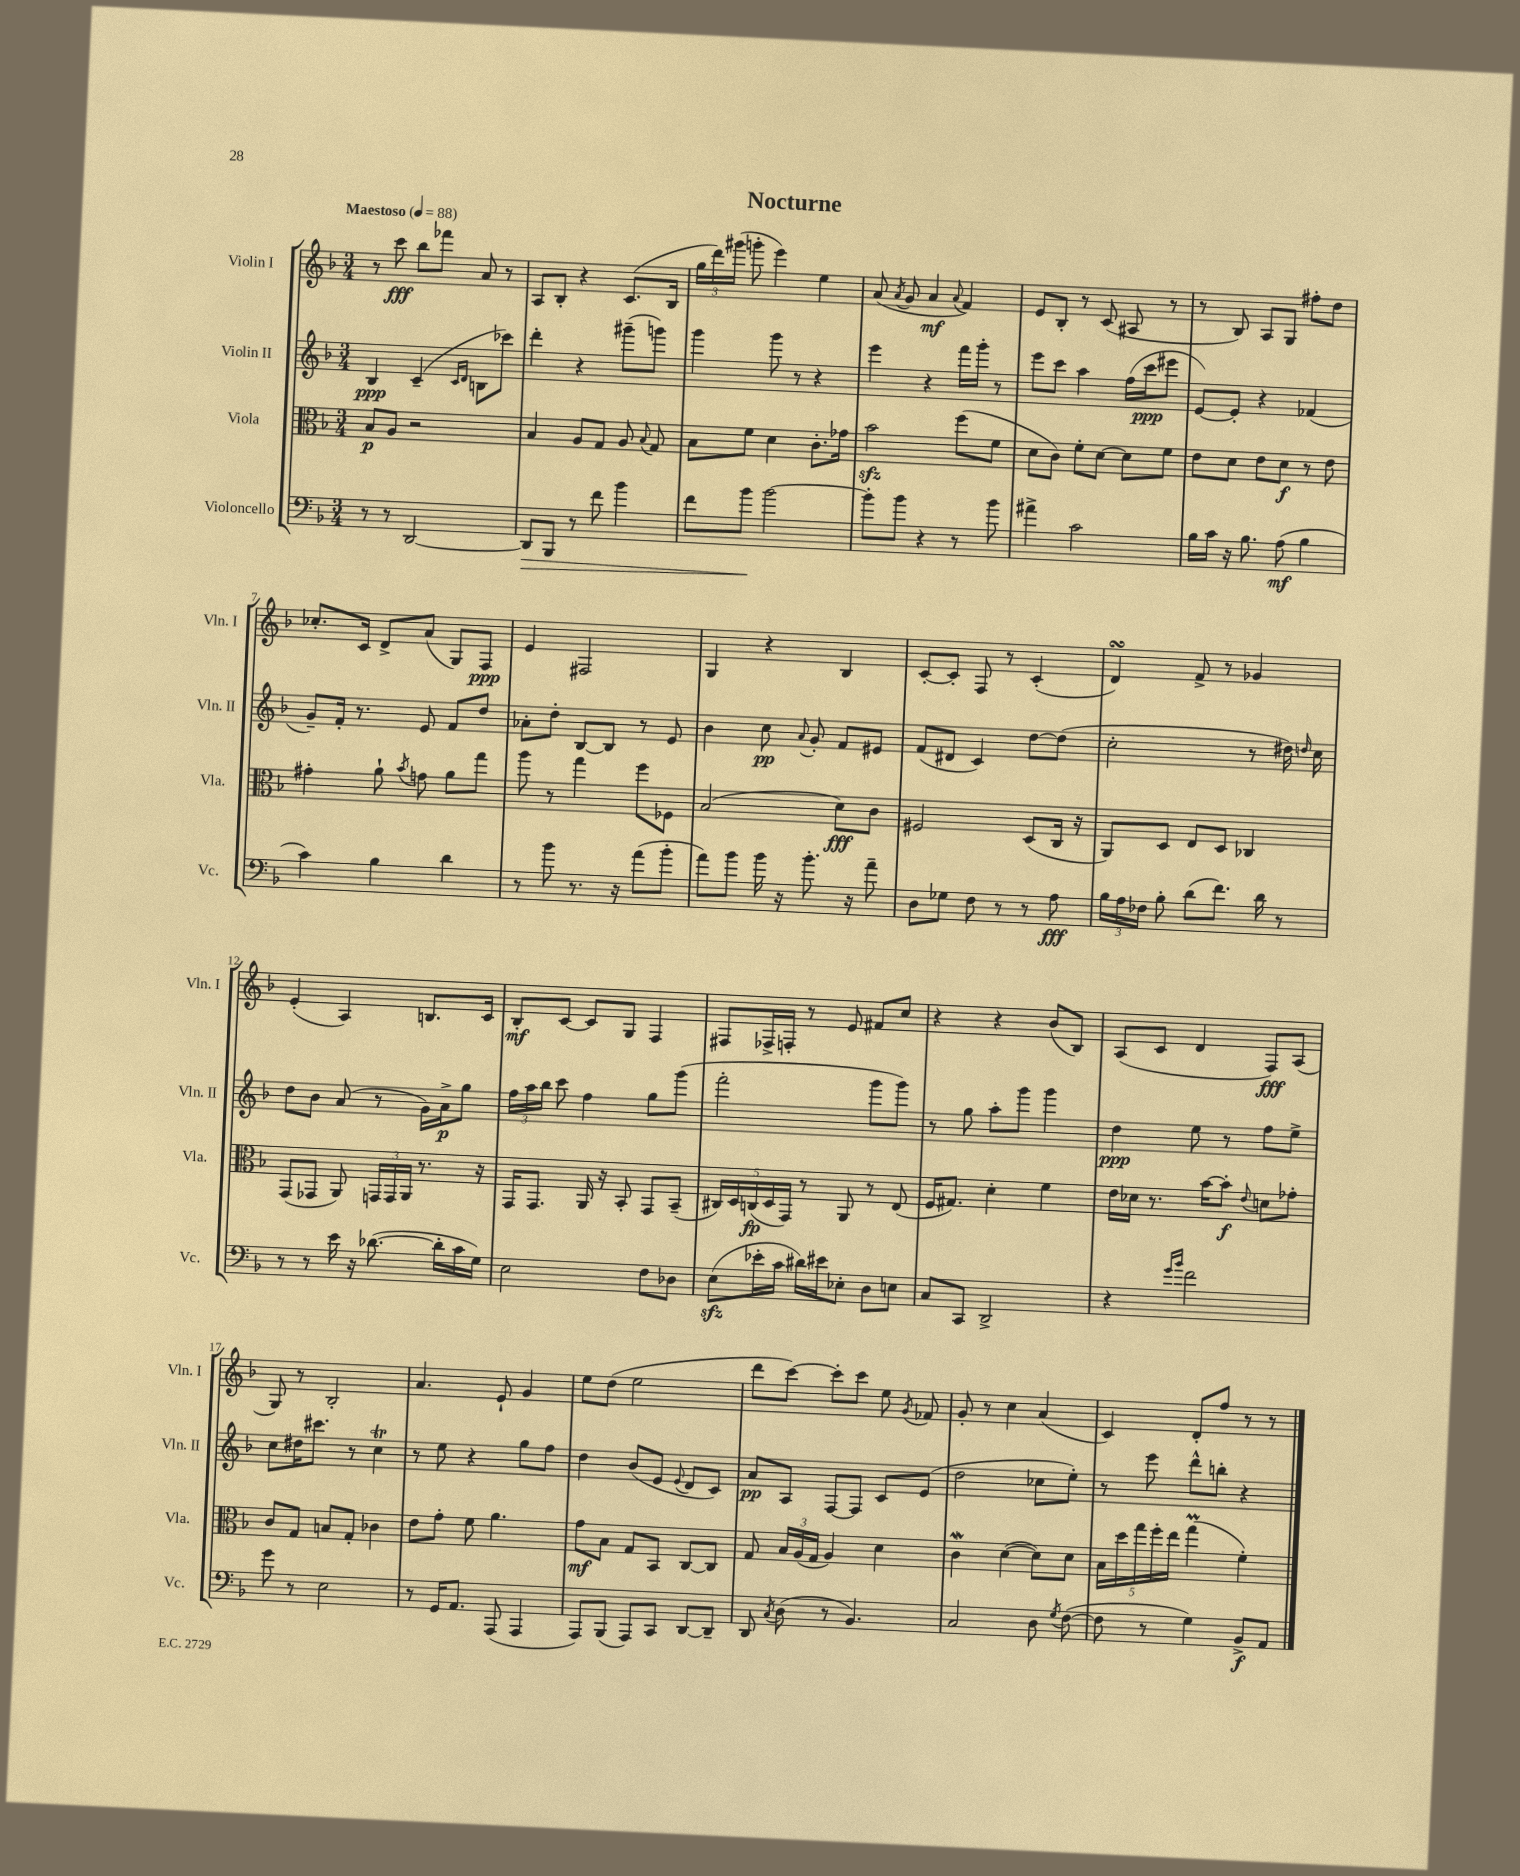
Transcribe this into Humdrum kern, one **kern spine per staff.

**kern	**kern	**kern	**kern
*staff4	*staff3	*staff2	*staff1
*clefF4	*clefC3	*clefG2	*clefG2
*k[b-]	*k[b-]	*k[b-]	*k[b-]
*M3/4	*M3/4	*M3/4	*M3/4
*MM88	*MM88	*MM88	*MM88
8r	8B-	4B-	8r
8r	8A	.	8ccc
[2DD	2r	(4c~	8bb-
.	.	.	8fff-
.	.	16qqc	.
.	.	16qqd	.
.	.	8B	8a
.	.	8ccc-)	8r
=	=	=	=
8DD]	4B-	4ddd'	8A
8BBB-	.	.	8B-'
8r	8A	4r	4r
8f	8G	.	.
4b-	8A	(8ggg#~	(8.c
.	8qqB-	.	.
.	8G	8ggg)	.
.	.	.	16B-
=	=	=	=
8f	8B-	4ggg	24gg
.	.	.	24ddd)
.	.	.	(24ggg#
8b-	8f	.	8ggg'
[2b-	4d	8ggg	4eee)
.	.	8r	.
.	8.c'	4r	4ee
.	16g-	.	.
=	=	=	=
8b-']	2b-	4eee	(8a
.	.	.	8qa
8b-	.	.	8g
4r	.	4r	4a
.	.	.	8qqa
8r	(8ff	16fff	4f)
.	.	16ggg'	.
8b-	8f	8r	.
=	=	=	=
4a#^	8d	8eee	8e
.	8c)	8ccc	8B-'
2c	8f'	4aa	8r
.	[8d	.	(8c
.	8d]	(16ff	8A#
.	.	16ccc	.
.	8f	8eee#	8r
=	=	=	=
16B-	8e	[8e)	8r
16c	.	.	.
16r	8d	8e']	8B-)
8.B-	.	.	.
.	8e	4r	8A
(8A	8d	.	8G
4B-	8r	(4f-	8ff#'
.	8e	.	8dd
=	=	=	=
4c)	4g#'	8g~)	8.cc-'
.	.	16f'	.
.	.	8.r	16c
4B-	8a`	.	8d^
.	8qb-	.	.
.	8g	8e	(8a
4d	8a	8f	8G)
.	8gg	8dd	8F
=	=	=	=
8r	8aa	8a-'	4e
8b-	8r	8dd'	.
8.r	4gg	[8B-	2F#
.	.	8B-]	.
16r	.	.	.
(8a	8ff	8r	.
8b-'	8F-	8e	.
=	=	=	=
8a)	(2B-	4b-	4G
8b-	.	.	.
16b-	.	8cc	4r
16r	.	.	.
.	.	8qqa	.
8.b-'	.	8g'	.
.	8d)	8f	4B-
16r	.	.	.
8a~	8c	8e#	.
=	=	=	=
8D	2F#	(8f	[8c'
8G-	.	8d#	8c']
8F	.	4c)	8F
8r	.	.	8r
8r	(8D	[8dd	(4c'
8A	16C	(8dd]	.
.	16r	.	.
=	=	=	=
24B-	8AA)	2cc'	4d)
24A	.	.	.
24F-	.	.	.
8B-'	8D	.	.
(8d	8E	.	8f^
8.f)	8D	.	8r
.	4C-	8r	4g-
16d	.	.	.
8r	.	16dd#)	.
.	.	16qqdd	.
.	.	16cc	.
=	=	=	=
8r	(8GG	8dd	(4e'
8r	8GG-	8b-	.
16e	8AA)	(8a	4A)
16r	.	.	.
([8.d-	24GG	8r	.
.	24GG	.	.
.	24AA	.	.
.	8.r	16g)	8.B
16d-']	.	16a^	.
16c	.	8gg	.
16G)	16r	.	16c
=	=	=	=
2E	16GG	24ff	8B-'
.	.	24aa	.
.	8.GG	.	.
.	.	24bb-	.
.	.	8ccc	[8c
.	16AA	4ff	8c]
.	16r	.	.
.	8BB-'	.	8G
8F	8GG	8gg	4F
8D-	(8BB-~	(8ggg	.
=	=	=	=
(8E	20C#)	2fff'	8F#
.	20D	.	.
.	(20C	.	.
16e-'	.	.	16F-^
.	20D	.	.
16c	.	.	16F'
.	20GG)	.	.
16d#)	8r	.	8r
16e#	.	.	.
8E-'	8AA	.	8e
8D	8r	8ggg	8f#
8E	(8E	8ggg)	8cc
=	=	=	=
8C	16F	8r	4r
.	8.G#)	.	.
8CC	.	8gg	.
2DD^	4d'	8aa'	4r
.	.	8ggg	.
.	4f	4ggg	(8b-
.	.	.	8B-)
=	=	=	=
4r	16e	4dd	(8A
.	16d-	.	.
.	8.r	.	8c
16qqg	.	.	.
16qqb-	.	.	.
2f	.	8ee	4d
.	[16b-	.	.
.	8b-']	8r	.
.	8qqe	.	.
.	8d	8ff	8F)
.	8g-'	8ee^	(8A
=	=	=	=
8g	8c	8cc	8G)
8r	8G	16dd#	8r
.	.	8.ccc#	.
2E	8B	.	2B-'
.	8G'	8r	.
.	4c-	4cc	.
=	=	=	=
8r	8e	8r	4.a
16GG	8g'	8ee	.
8.AA	.	.	.
.	8f	4r	.
(8AAA	4.a	.	8e`
4AAA	.	8gg	4g
.	.	8ff	.
=	=	=	=
8AAA)	8g	4dd	8ee
(8BBB-	8B-	.	(8dd
8AAA)	8G	(8b-	2ee
8CC	8BB-	8e	.
.	.	8qqe	.
[8DD	[8C	8d	.
8DD~]	8C]	8c)	.
=	=	=	=
8DD	8G	8a	8ddd
8qC	.	.	.
(8D	24B-	8A	[8ccc)
.	(24A	.	.
.	24G	.	.
8r	4A)	[8F	8ccc']
4.BB-)	.	8F]	8ccc
.	4d	8c	8ee
.	.	.	8qg
.	.	(8e	8f-
=	=	=	=
2C	4c	2dd	8g'
.	.	.	8r
.	([4d	.	4cc
8D	8d])	8cc-	(4a
8qG	.	.	.
([8F	8d	8ee')	.
=	=	=	=
8F]	20B-	8r	4c)
.	20dd	.	.
.	20gg	.	.
8r	.	8eee	.
.	20ff'	.	.
.	20ee	.	.
4G)	(4gg	8ddd^^	8d'
.	.	8bb'	8ff
8BB-^	4f')	4r	8r
8AA	.	.	8r
==	==	==	==
*-	*-	*-	*-
